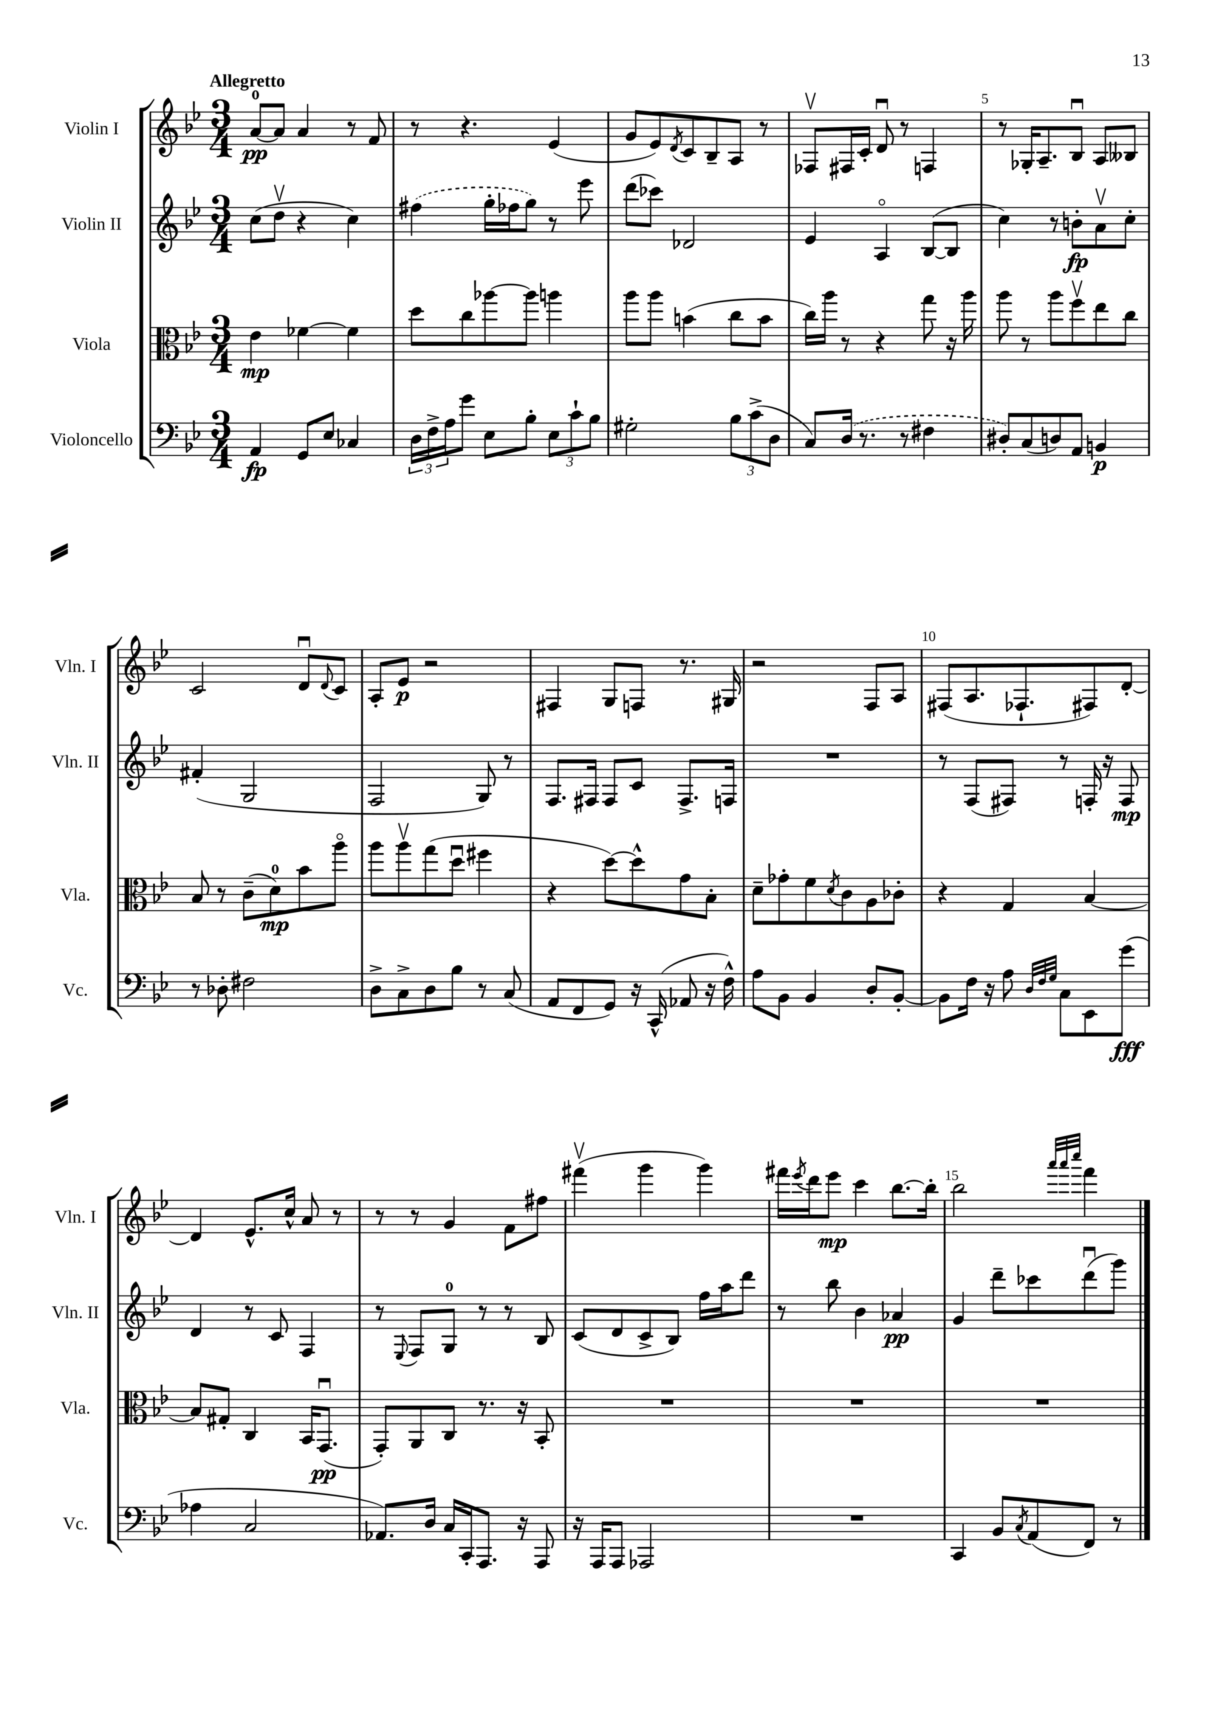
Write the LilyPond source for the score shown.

<<
\new StaffGroup <<
\new Staff = "s0" \with { instrumentName = "Violin I" shortInstrumentName = "Vln. I" } {
    \clef treble \key bes \major \numericTimeSignature \time 3/4 \tempo "Allegretto"
    a'8-0~\pp a'8 a'4 r8 f'8 |
    r8 r4. ees'4( |
    g'8 ees'8) \acciaccatura { d'8 } c'8 bes8-- a8 r8 |
    fes8\upbow fis16 c'16-. d'8\downbow r8 f4 |
    r8 ges16-. a8.-- bes8\downbow a8 beses8 |
    c'2 d'8\downbow \appoggiatura { d'8 } c'8 |
    a8-. ees'8\p r2 |
    fis4 g8 f8 r8. gis16 |
    r2 f8 a8 |
    fis8( a8. fes8.-! fis8) d'8~-. |
    d'4 ees'8.-^ c''16-^ a'8 r8 |
    r8 r8 g'4 f'8 fis''8 |
    fis'''4\upbow( g'''4 g'''4) |
    fis'''16 \acciaccatura { ees'''8 } d'''16 ees'''8\mp c'''4 bes''8.~ bes''16-. |
    bes''2 \grace { a'''32 a'''32 c''''32 } f'''4 \bar "|." |
}
\new Staff = "s1" \with { instrumentName = "Violin II" shortInstrumentName = "Vln. II" } {
    \clef treble \key bes \major \numericTimeSignature \time 3/4
    c''8( d''8\upbow r4 c''4) |
    \once \slurDashed fis''4( g''16-. fes''16 g''8) r8 ees'''8 |
    d'''8( ces'''8) des'2 |
    ees'4 a4\flageolet bes8~( bes8 |
    c''4) r8 b'8-.\fp a'8\upbow c''8-. |
    fis'4-.( g2 |
    f2 g8) r8 |
    f8. fis16 fis8 c'8 fis8.-> f16 |
    R2. |
    r8 f8( fis8) r8 f16-. r16 f8\mp |
    d'4 r8 c'8 f4 |
    r8 \appoggiatura { ees8 } f8 g8-0 r8 r8 bes8 |
    c'8( d'8 c'8-> bes8) f''16 a''16 d'''8 |
    r8 bes''8 bes'4 aes'4\pp |
    g'4 d'''8-- ces'''8 d'''8\downbow( g'''8) \bar "|." |
}
\new Staff = "s2" \with { instrumentName = "Viola" shortInstrumentName = "Vla." } {
    \clef alto \key bes \major \numericTimeSignature \time 3/4
    ees'4\mp fes'4~ fes'4 |
    d''8 c''8 aes''8~ aes''8 a''4 |
    a''8 a''8 b'4( c''8 b'8 |
    c''16) a''16 r8 r4 g''8 r16 a''16 |
    a''8 r8 a''8 f''8\upbow ees''8 c''8 |
    bes8 r8 c'8--( d'8-0\mp) bes'8 a''8\flageolet |
    a''8 a''8\upbow g''8( d''8\downbow fis''4 |
    r4 d''8~) d''8-^ g'8 bes8-. |
    d'8-- ges'8-. f'8 \acciaccatura { d'8 } c'8 a8 ces'8-. |
    r4 g4 bes4~ |
    bes8 gis8-. c4 bes,16 g,8.\downbow\pp( |
    g,8-.) a,8 c8 r8. r16 bes,8-. |
    R2. |
    R2. |
    R2. \bar "|." |
}
\new Staff = "s3" \with { instrumentName = "Violoncello" shortInstrumentName = "Vc." } {
    \clef bass \key bes \major \numericTimeSignature \time 3/4
    a,4\fp g,8 ees8 ces4 |
    \tuplet 3/2 { d16 f16-> a16 } g'8 ees8 bes8-. \tuplet 3/2 { ees8 c'8-! bes8 } |
    gis2-. \tuplet 3/2 { bes8 c'8->( d8 } |
    c8) \once \slurDashed d16( r8. r8 fis4 |
    dis8-.) c8( d8) a,8 b,4\p |
    r8 des8-. fis2 |
    d8-> c8-> d8 bes8 r8 c8( |
    a,8 f,8 g,8) r16 c,16-^( aes,8 r16 f16-^) |
    a8 bes,8 bes,4 d8-. bes,8~-. |
    bes,8 f16 r16 a8 \grace { d32 f32 g32 } c8 ees,8 g'8\fff( |
    aes4 c2 |
    aes,8.) d16 c16 c,16-. a,,8. r16 a,,8 |
    r16 a,,16 a,,8 aes,,2 |
    R2. |
    c,4 bes,8 \acciaccatura { c8 } a,8( f,8) r8 \bar "|." |
}
>>
>>
\layout { \context { \Score \override BarNumber.break-visibility = ##(#f #t #t) barNumberVisibility = #(every-nth-bar-number-visible 5) } }
